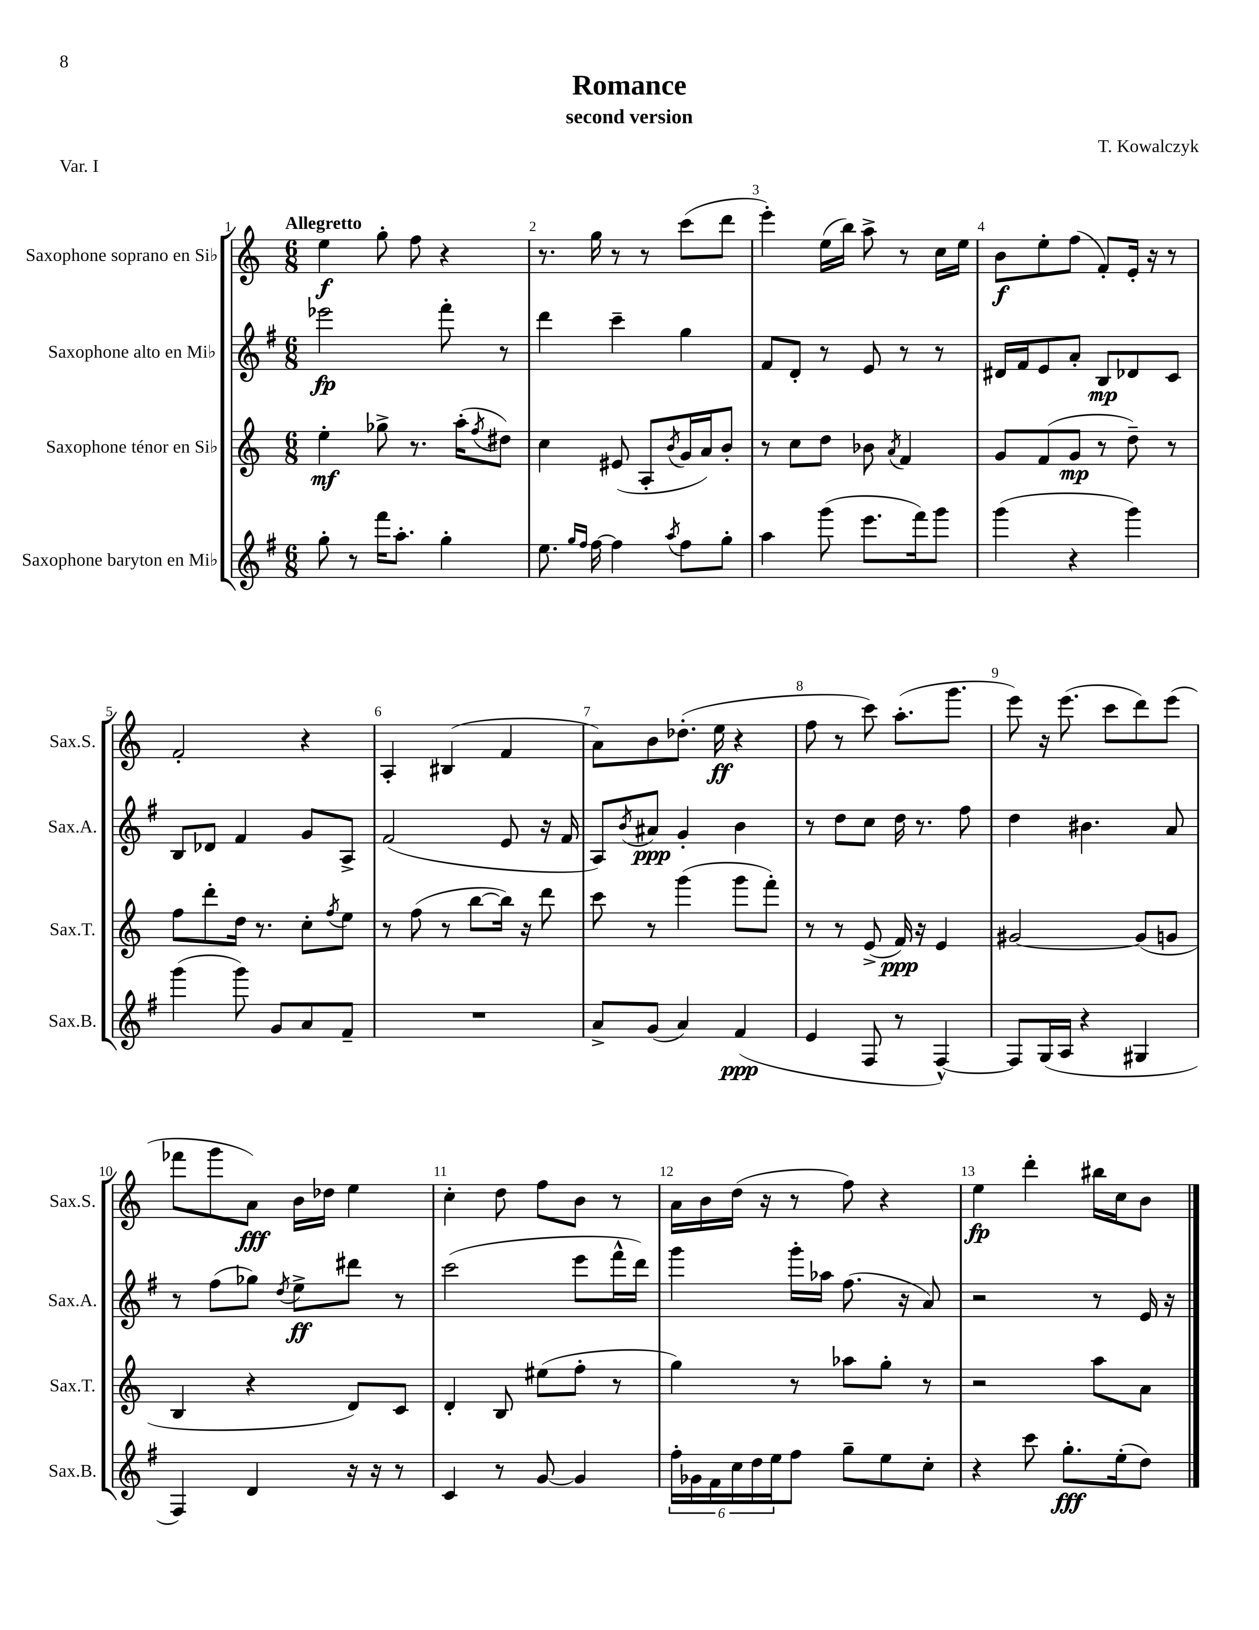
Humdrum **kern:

**kern	**dynam	**kern	**dynam	**kern	**dynam	**kern	**dynam
*part4	*part4	*part3	*part3	*part2	*part2	*part1	*part1
*staff4	*staff4	*staff3	*staff3	*staff2	*staff2	*staff1	*staff1
*I"Saxophone baryton en Mi♭	*	*I"Saxophone ténor en Si♭	*	*I"Saxophone alto en Mi♭	*	*I"Saxophone soprano en Si♭	*
*I'Sax.B.	*	*I'Sax.T.	*	*I'Sax.A.	*	*I'Sax.S.	*
*clefG2	*	*clefG2	*	*clefG2	*	*clefG2	*
*k[f#]	*	*k[]	*	*k[f#]	*	*k[]	*
*M6/8	*	*M6/8	*	*M6/8	*	*M6/8	*
=1	=1	=1	=1	=1	=1	=1	=1
!	!	!	!	!	!	!LO:TX:a:B:t=Allegretto	!
8gg'\	.	4ee'\	mf	2eee-X\	fp	4ee\	f
8r	.	.	.	.	.	.	.
16fff#\KL	.	8gg-X^\	.	.	.	8gg'\	.
8.aa'\J	.	.	.	.	.	.	.
.	.	8.r	.	.	.	8ff\	.
4gg'\	.	.	.	8fff#'\	.	4r	.
.	.	(16aa'\KL	.	.	.	.	.
.	.	8qff/	.	.	.	.	.
.	.	8dd#X\J)	.	8r	.	.	.
=2	=2	=2	=2	=2	=2	=2	=2
8.ee\	.	4cc\	.	4ddd\	.	8.r	.
16qqgg/LL	.	.	.	.	.	.	.
16qqff#/JJ	.	.	.	.	.	.	.
[16ff#\	.	.	.	.	.	16gg\	.
4ff#\]	.	(8e#X/	.	4ccc~\	.	8r	.
.	.	8A'/L	.	.	.	8r	.
8qaa/	.	8qb/	.	.	.	.	.
8ff#\L	.	16g/L	.	4gg\	.	(8ccc\L	.
.	.	16a/J)	.	.	.	.	.
8gg'\J	.	8b'/J	.	.	.	8ddd\J	.
=3	=3	=3	=3	=3	=3	=3	=3
4aa\	.	8r	.	8f#/L	.	4eee'\)	.
.	.	8cc\L	.	8d'/J	.	.	.
(8ggg\	.	8dd\J	.	8r	.	(16ee\LL	.
.	.	.	.	.	.	16bb\JJ)	.
8.eee\L	.	8b-X\	.	8e/	.	8aa^\	.
.	.	8qa/	.	.	.	.	.
.	.	4f/	.	8r	.	8r	.
16fff#\k)	.	.	.	.	.	.	.
8ggg\J	.	.	.	8r	.	16cc\LL	.
.	.	.	.	.	.	16ee\JJ	.
=4	=4	=4	=4	=4	=4	=4	=4
(4ggg\	.	8g/L	.	16d#X/LL	.	8b\L	f
.	.	.	.	16f#/J	.	.	.
.	.	(8f/	.	8e/	.	8ee'\	.
4r	.	8g/J	mp	8a'/J	.	(8ff\J	.
.	.	8r	.	8B/L	mp	8f'/L)	.
4ggg\)	.	8dd~\)	.	8d-X/	.	16e'/Jk	.
.	.	.	.	.	.	16r	.
.	.	8r	.	8c/J	.	8r	.
!!LO:LB:g=z
=5	=5	=5	=5	=5	=5	=5	=5
(4ggg\	.	8ff\L	.	8B/L	.	2f'/	.
.	.	8ddd'\	.	8d-X/J	.	.	.
8ggg\)	.	16dd\Jk	.	4f#/	.	.	.
.	.	8.r	.	.	.	.	.
8g/L	.	.	.	.	.	.	.
8a/	.	8cc'\L	.	8g/L	.	4r	.
.	.	8qff/	.	.	.	.	.
8f#~/J	.	8ee\J	.	8A^/J	.	.	.
=6	=6	=6	=6	=6	=6	=6	=6
2.r	.	8r	.	(2f#/	.	4A'/	.
.	.	(8ff\	.	.	.	.	.
.	.	8r	.	.	.	(4B#X/	.
.	.	[8bb\L	.	.	.	.	.
.	.	16bb\Jk])	.	8e/	.	4f/	.
.	.	16r	.	.	.	.	.
.	.	8ddd\	.	16r	.	.	.
.	.	.	.	16f#/	.	.	.
=7	=7	=7	=7	=7	=7	=7	=7
8a^/L	.	8ccc\	.	8A/L)	.	8a\L)	.
.	.	.	.	8qb/	.	.	.
(8g/J	.	8r	.	8a#X/J	ppp	8b\	.
4a/)	.	(4ggg\	.	4g'/	.	(8.dd-X'\J	.
.	.	.	.	.	.	16ee\	ff
(4f#/	ppp	8ggg\L	.	4b\	.	4r	.
.	.	8fff'\J)	.	.	.	.	.
=8	=8	=8	=8	=8	=8	=8	=8
4e/	.	8r	.	8r	.	8ff\	.
.	.	8r	.	8dd\L	.	8r	.
8F#/	.	(8e^/	.	8cc\J	.	8ccc\)	.
8r	.	16f/)	ppp	16dd\	.	(8.aa'\L	.
.	.	16r	.	8.r	.	.	.
[4F#^^/)	.	4e/	.	.	.	.	.
.	.	.	.	.	.	8.ggg\J	.
.	.	.	.	8ff#\	.	.	.
=9	=9	=9	=9	=9	=9	=9	=9
8F#/L]	.	[2g#X/	.	4dd\	.	8eee\)	.
(16G/L	.	.	.	.	.	16r	.
16A/JJ	.	.	.	.	.	(8.eee\	.
4r	.	.	.	4.b#X\	.	.	.
.	.	.	.	.	.	8ccc\L	.
4G#X/	.	(8g#/L]	.	.	.	8ddd\)	.
.	.	8gn/J	.	8a/	.	(8eee\J	.
!!LO:LB:g=z
=10	=10	=10	=10	=10	=10	=10	=10
4F#/)	.	4B/	.	8r	.	8fff-X\L	.
.	.	.	.	(8ff#\L	.	8ggg\	.
4d/	.	4r	.	8gg-X\J)	.	8a\J)	fff
.	.	.	.	8qdd/	.	.	.
.	.	.	.	8ee^\L	ff	16b\LL	.
.	.	.	.	.	.	16dd-X\JJ	.
16r	.	8d/L)	.	8ddd#X\J	.	4ee\	.
16r	.	.	.	.	.	.	.
8r	.	8c/J	.	8r	.	.	.
=11	=11	=11	=11	=11	=11	=11	=11
4c/	.	4d'/	.	(2ccc\	.	4cc'\	.
8r	.	8B/	.	.	.	8dd\	.
[8g/	.	(8ee#X\L	.	.	.	8ff\L	.
4g/]	.	8ff'\J	.	8eee\L	.	8b\J	.
.	.	8r	.	16fff#^^\L	.	8r	.
.	.	.	.	16ddd\JJ)	.	.	.
=12	=12	=12	=12	=12	=12	=12	=12
24ff#'\LL	.	4gg\)	.	4ggg\	.	16a\LL	.
24g-X\	.	.	.	.	.	.	.
.	.	.	.	.	.	16b\	.
24f#\	.	.	.	.	.	.	.
24cc\	.	.	.	.	.	(16dd\JJ	.
24dd\	.	.	.	.	.	.	.
.	.	.	.	.	.	16r	.
24ee\J	.	.	.	.	.	.	.
8ff#\J	.	8r	.	16ggg'\LL	.	8r	.
.	.	.	.	16aa-X\JJ	.	.	.
8gg~\L	.	8aa-X\L	.	(8.ff#\	.	8ff\)	.
8ee\	.	8gg'\J	.	.	.	4r	.
.	.	.	.	16r	.	.	.
8cc'\J	.	8r	.	8a/)	.	.	.
=13	=13	=13	=13	=13	=13	=13	=13
4r	.	2r	.	2r	.	4ee\	fp
8ccc\	.	.	.	.	.	4ddd'\	.
8.gg'\L	fff	.	.	.	.	.	.
.	.	8aa\L	.	8r	.	16bb#X\LL	.
(16ee'\k	.	.	.	.	.	16cc\J	.
8dd\J)	.	8a\J	.	16e/	.	8b\J	.
.	.	.	.	16r	.	.	.
==	==	==	==	==	==	==	==
*-	*-	*-	*-	*-	*-	*-	*-
